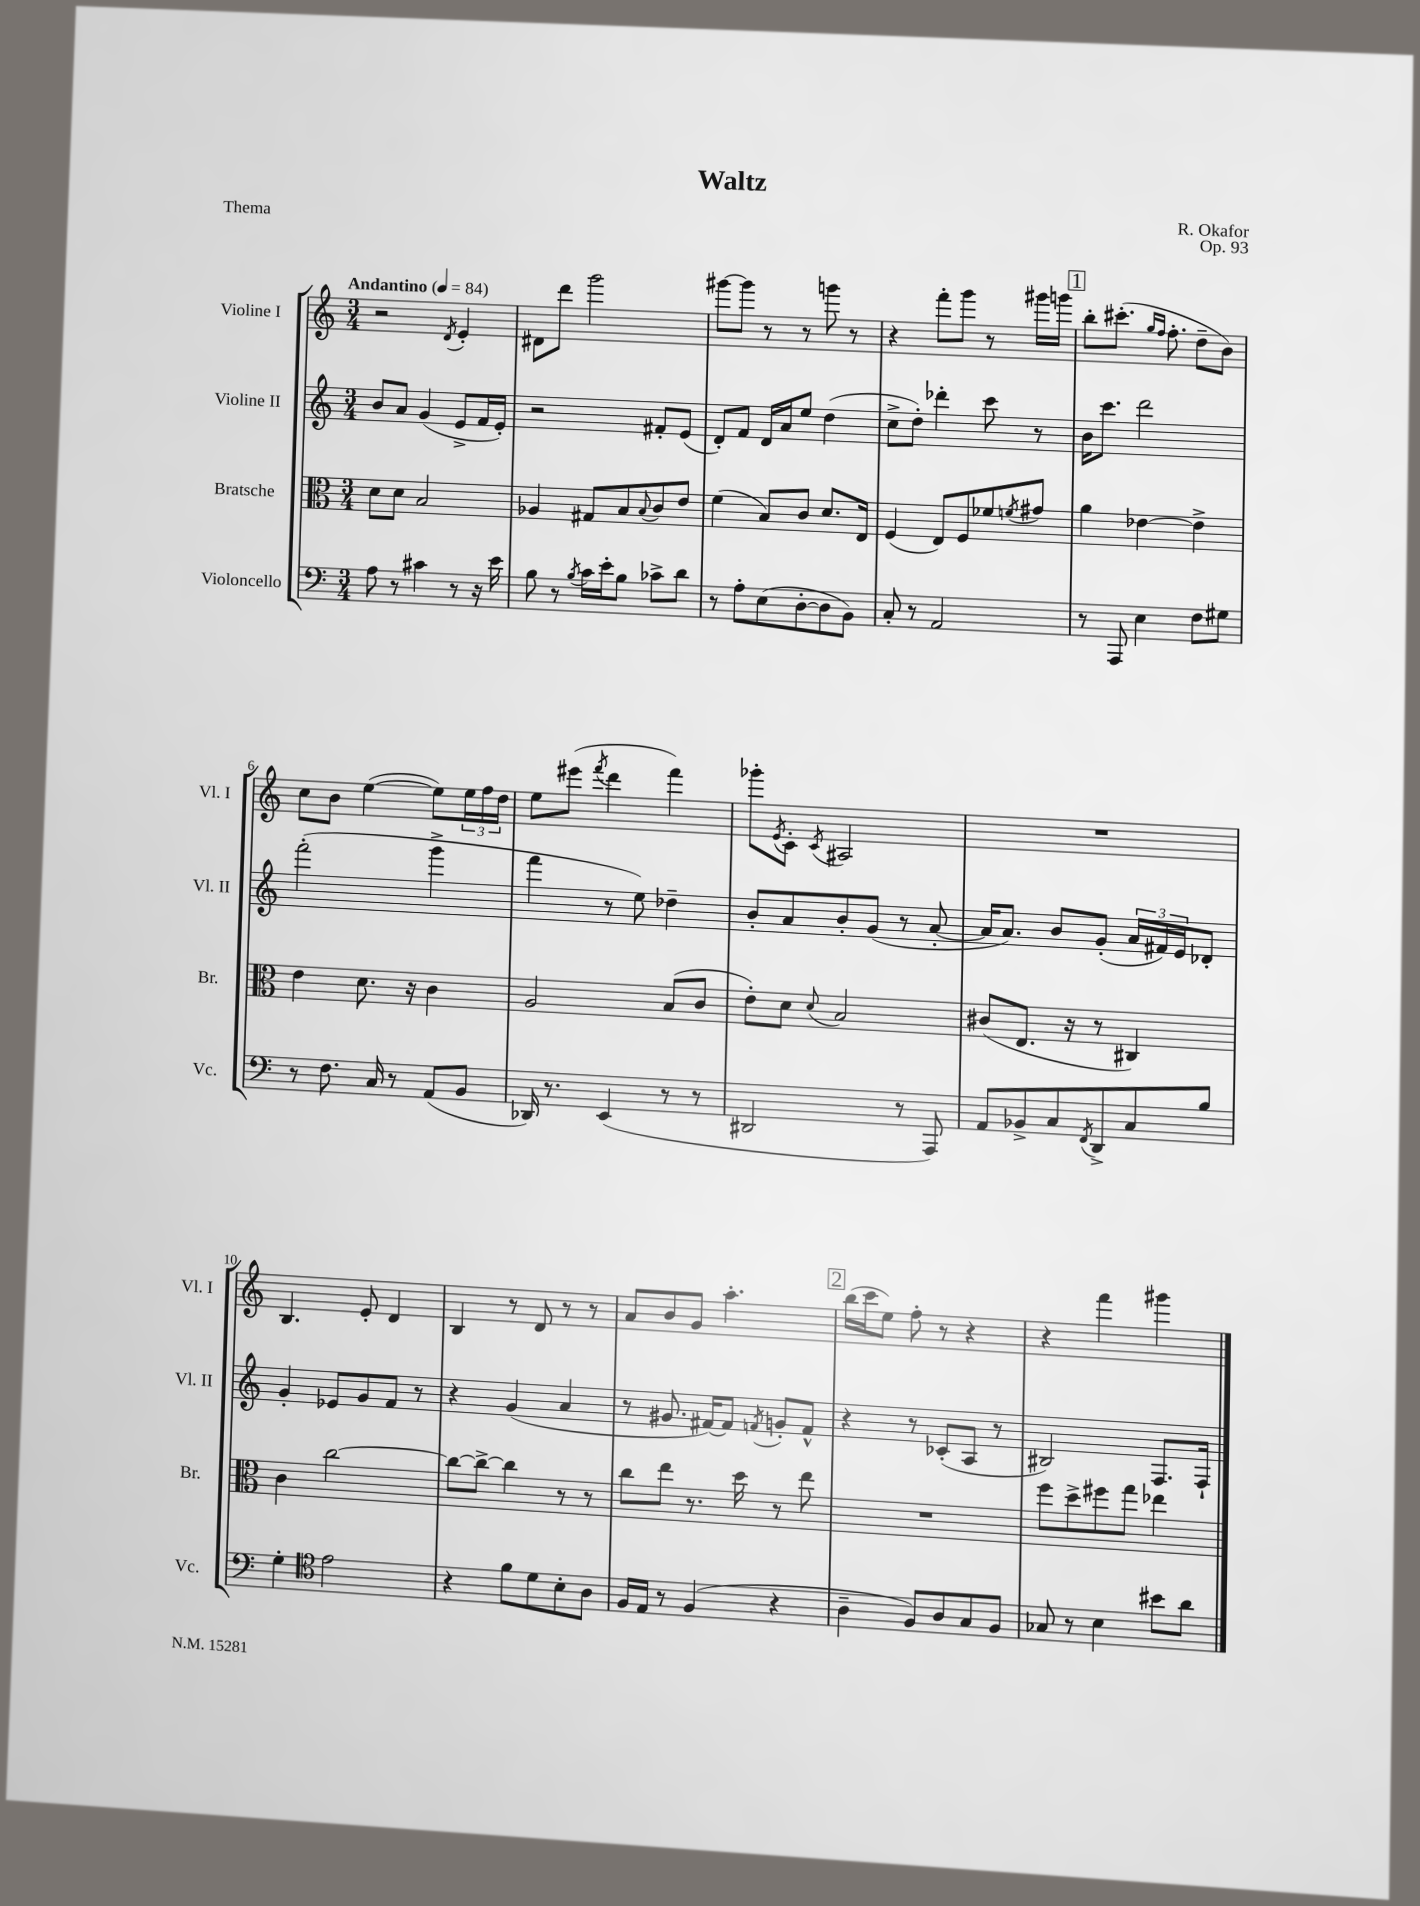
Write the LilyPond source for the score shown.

\header { title = "Waltz" composer = "R. Okafor" opus = "Op. 93" piece = "Thema" }
<<
\new StaffGroup <<
\new Staff = "s0" \with { instrumentName = "Violine I" shortInstrumentName = "Vl. I" } {
    \clef treble \key c \major \numericTimeSignature \time 3/4 \tempo "Andantino" 4 = 84
    r2 \acciaccatura { d'8 } e'4-. |
    dis'8 d'''8 g'''2 |
    gis'''8~ gis'''8 r8 r8 g'''8 r8 |
    r4 f'''8-. g'''8 r8 gis'''16 g'''16 |
    \mark \markup { \box "1" } b''8-. cis'''8.-.( \grace { g''16 f''16 } f''8.-. d''8-- b'8) |
    c''8 b'8 e''4~( e''8) \tuplet 3/2 { e''16 f''16 d''16 } |
    e''8 eis'''8( \acciaccatura { f'''8 } d'''4 f'''4) |
    ges'''8-. \acciaccatura { e'8 } c'8-. \acciaccatura { c'8 } ais2 |
    R2. |
    b4. e'8-. d'4 |
    b4 r8 d'8 r8 r8 |
    a'8 b'8 g'8 a''4.-. |
    \mark \markup { \box "2" } b''16( c'''16 e''8) f''8-. r8 r4 |
    r4 f'''4 gis'''4 \bar "|." |
}
\new Staff = "s1" \with { instrumentName = "Violine II" shortInstrumentName = "Vl. II" } {
    \clef treble \key c \major \numericTimeSignature \time 3/4
    b'8 a'8 g'4( e'8-> f'16 e'16-.) |
    r2 fis'8-. e'8( |
    d'8-.) f'8 d'16 a'16 e''8 d''4( |
    c''8-> d''8-.) des'''4-. c'''8 r8 |
    \mark \markup { \box "1" } b'16 c'''8. d'''2 |
    f'''2-.( g'''4-> |
    f'''4 r8 e''8) des''4-- |
    b'8-. a'8 b'8-. g'8( r8 a'8~-. |
    a'16 a'8.) b'8 g'8-.( \tuplet 3/2 { a'16 fis'16) e'16 } des'8-. |
    g'4-. ees'8 g'8 f'8 r8 |
    r4 g'4( a'4 |
    r8 gis'8. fis'16~) fis'8 \acciaccatura { f'8 } g'8-. f'8-^ |
    \mark \markup { \box "2" } r4 r8 ces'8-.( a8 r8 |
    bis2) f8. f16-! \bar "|." |
}
\new Staff = "s2" \with { instrumentName = "Bratsche" shortInstrumentName = "Br." } {
    \clef alto \key c \major \numericTimeSignature \time 3/4
    d'8 d'8 b2 |
    aes4 gis8 b8 \appoggiatura { b8 } c'8 e'8 |
    f'4( b8) c'8 d'8. e16 |
    f4( e8) f8 fes'8 \acciaccatura { f'8 } gis'8 |
    \mark \markup { \box "1" } a'4 ees'4~ ees'4-> |
    e'4 d'8. r16 c'4 |
    a2 b8( c'8 |
    e'8-.) d'8 \appoggiatura { d'8 } b2 |
    cis'8( e8. r16 r8 cis4) |
    c'4 c''2~ |
    c''8~ c''8~-> c''4 r8 r8 |
    c''8 e''8 r8. d''16 r8 e''8 |
    \mark \markup { \box "2" } R2. |
    f''8 d''8-> fis''8 g''8 ees''4 \bar "|." |
}
\new Staff = "s3" \with { instrumentName = "Violoncello" shortInstrumentName = "Vc." } {
    \clef bass \key c \major \numericTimeSignature \time 3/4
    a8 r8 cis'4 r8 r16 e'16 |
    b8 r8 \acciaccatura { b8 } c'16 e'16-. b8 ces'8-> d'8 |
    r8 a8-. e8( d8~-. d8 b,8) |
    c8-. r8 a,2 |
    \mark \markup { \box "1" } r8 a,,8 e4 f8 gis8 |
    r8 f8. c16 r8 a,8( b,8 |
    des,16) r8. e,4( r8 r8 |
    dis,2 r8 a,,8) |
    a,8 bes,8-> c8 \acciaccatura { f,8 } d,8-> c8 b8 |
    g4-. \clef tenor e'2 |
    r4 f'8 d'8 b8-. a8 |
    f16 e16 r8 f4( r4 |
    \mark \markup { \box "2" } a4-- f8) a8 g8 f8 |
    ges8 r8 b4 bis'8 a'8 \bar "|." |
}
>>
>>
